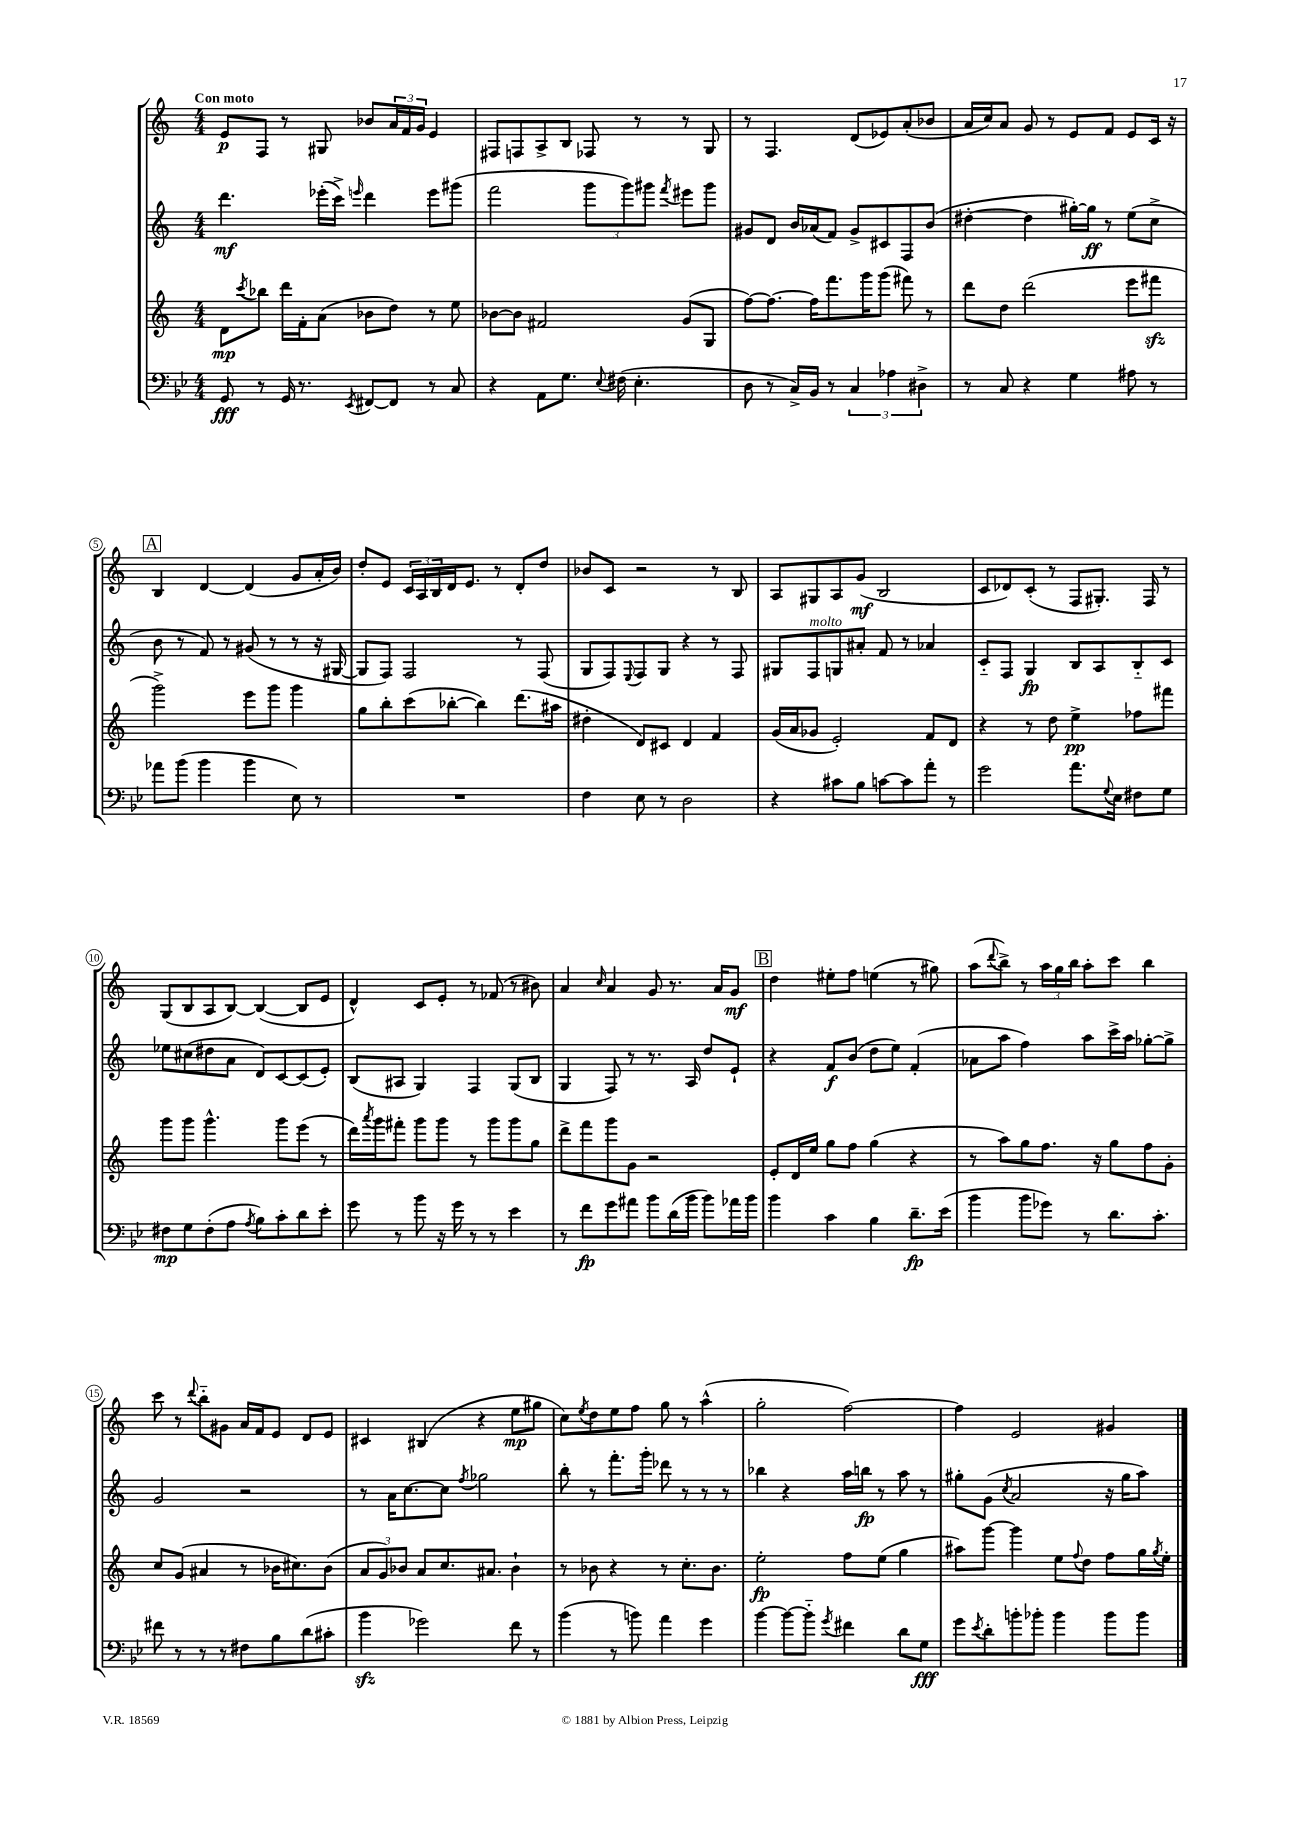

**kern	**kern	**kern	**kern
*staff4	*staff3	*staff2	*staff1
*clefF4	*clefG2	*clefG2	*clefG2
*k[b-e-]	*k[]	*k[]	*k[]
*M4/4	*M4/4	*M4/4	*M4/4
8GG	8d	4.ddd	8e
.	8qccc	.	.
8r	8bb-	.	8F
16GG	16ddd	.	8r
8.r	16f'	.	.
.	(8a	(16eee-'	8G#
.	.	16ccc^)	.
8qEE-	.	16qqeee	.
[8FF#	8b-	4ddd	8b-
8FF#]	8dd)	.	24a
.	.	.	24f
.	.	.	24g
8r	8r	8eee	4e
8C	8ee	(8ggg#	.
=	=	=	=
4r	[8b-	2fff	8F#
.	8b-]	.	8F
8AA	2f#	.	8A^
8.G	.	.	8B
.	.	12ggg	8F-
8qqE-	.	.	.
(16F#	.	.	.
.	.	12ggg)	.
4.E-'	.	.	8r
.	.	12ggg#	.
.	.	8qfff	.
.	(8g	8eee#	8r
.	8G	8ggg#	8G
=	=	=	=
8D	[8ff)	8g#	8r
8r	8.ff_	8d	4.F
16C^)	.	16b	.
16BB-	16ff]	(16a-	.
8r	8.fff	8f)	.
6C	.	8g#^	(8d
.	16ggg	.	.
.	(8ggg	8c#	8e-)
6A-	.	.	.
.	8fff#)	8F	(8a'
6D#^	.	.	.
.	8r	(8b	8b-
=	=	=	=
8r	8ddd	[4dd#'	16a
.	.	.	16cc)
8C	8dd	.	8a
4r	(2ddd	4dd#]	8g
.	.	.	8r
4G	.	[16gg#')	8e
.	.	16gg#]	.
.	.	8r	8f
8A#	8eee	(8ee	8e
8r	8fff#	8cc^	16c
.	.	.	16r
=	=	=	=
8a-	2ggg^)	8b	4B
(8b-	.	8r	.
4b-	.	8f)	[4d
.	.	8r	.
4b-	8eee	(8g#	(4d]
.	8ggg	8r	.
8E-)	4ggg	8r	8g
8r	.	16r	16a'
.	.	[16G#	16b)
=	=	=	=
1r	8gg	8G#]	8dd'
.	8bb'	8F)	8e
.	(8ccc	2F	24c
.	.	.	24A
.	.	.	24B
.	[8bb-'	.	16d
.	.	.	8.e
.	4bb-])	.	.
.	.	.	8r
.	(8.ddd	8r	8d'
.	.	(8F	8dd
.	16aa#	.	.
=	=	=	=
4F	4dd#'	8G	8b-
.	.	8F)	8c
.	.	8qqE	.
8E-	8d)	8F	2r
8r	8c#	8G	.
2D	4d	4r	.
.	4f	8r	8r
.	.	8F	8B
=	=	=	=
4r	(16g	8G#	8A
.	16a	.	.
.	8g-	8F	8G#
8c#	2e')	8G	8A
8B-	.	8a#'	(8g
[8c	.	8f	2B
8c]	.	8r	.
8a'	8f	4a-	.
8r	8d	.	.
=	=	=	=
2g	4r	8c'~	8c
.	.	8F	8d-)
.	8r	4G	(8c'
.	8dd	.	8r
8.a	4ee^	8B	8F
.	.	8A	8.G#')
8qqG	.	.	.
16E-	.	.	.
8F#	8ff-	8B'~	.
.	.	.	16F
8G	8fff#	8c	8r
=	=	=	=
8F#	8ggg	8ee-	(8G
8G	8ggg	(8cc#	8B
(8F#'	4.ggg^^	8dd#	8A
8A	.	8a	[8B)
8qA	.	.	.
8B-)	.	8d)	(4B_
8c'	8ggg	[8c	.
8d	(8eee	(8c]	8B]
8e-'	8r	8e')	8e
=	=	=	=
8g	16ddd)	(8B	4d^^)
.	8qaaa	.	.
.	16ggg	.	.
8r	8fff#'	8A#	.
8b-	8ggg	4G)	8c
16r	8ggg	.	8e'
16g	.	.	.
8r	8r	4F	8r
8r	8ggg	.	(8f-
4e-	8ggg	(8G	8r
.	8gg	8B	8b#)
=	=	=	=
8r	8ddd^	4G	4a
8f	8fff	.	.
.	.	.	16qqcc
8g	8ggg	8F)	4a
8a#	8g	8r	.
8b-	2r	8.r	8g
(16d	.	.	8.r
16b-	.	16A	.
8b-)	.	8dd	.
.	.	.	16a
16a-	.	8e`	8g
16b-	.	.	.
=	=	=	=
4b-	8e'	4r	4dd
.	16d	.	.
.	16ee	.	.
4c	8gg	8f	8ee#'
.	8ff	(8b	8ff
4B-	(4gg	8dd	(4ee
.	.	8ee)	.
8.d~	4r	(4f'	8r
.	.	.	8gg#)
(16e-	.	.	.
=	=	=	=
4b-	8r	8a-	(8aa
.	.	.	8qqddd
.	8aa)	8aa	8bb^)
8b-	8gg	4ff)	8r
8g-)	8.ff	.	24aa
.	.	.	24gg
.	.	.	24bb
8r	.	8aa	8aa'
.	16r	.	.
8.d	8gg	16ccc^	8ccc
.	.	16aa	.
.	8ff	[8gg-'	4bb
8.c'	.	.	.
.	8g'	8gg-^]	.
=	=	=	=
8f#	8cc	2g	8ccc
8r	(8g	.	8r
.	.	.	8qqddd
8r	4a#	.	8bb'~
8r	.	.	8g#
8F#	8r	2r	16a
.	.	.	16f
8B-	16b-	.	8e
.	8.cc#)	.	.
(8d	.	.	8d
8c#'	(8b-	.	8e
=	=	=	=
4b-	12a	8r	4c#
.	12g)	.	.
.	.	16a	.
.	12b-	.	.
.	.	[8.cc	.
2g-)	8a	.	(4B#
.	8.cc	8cc]	.
.	.	8qff	.
.	.	2gg-	4r
.	8.a#	.	.
8f	4b-`	.	8ee
8r	.	.	8gg#
=	=	=	=
(4b-	8r	8bb'	8cc)
.	.	.	8qee
.	8b-	8r	8dd
8r	4r	8.fff'	8ee
8b)	.	.	8ff
.	.	16ggg'	.
4a	8r	8ddd-	8gg
.	8.cc'	8r	8r
4g	.	8r	(4aa^^
.	8.b-	.	.
.	.	8r	.
=	=	=	=
[4b-	2ee'	4bb-	2gg'
8b-_	.	4r	.
8b-'~]	.	.	.
8qg	.	.	.
4f#	8ff	16aa	[2ff)
.	.	16bb	.
.	(8ee	8r	.
8d	4gg	8aa	.
8G	.	8r	.
=	=	=	=
8g	8aa#)	8gg#'	4ff]
8qe-	.	.	.
8d'	[8ggg	(8g	.
.	.	8qcc	.
8b'	4ggg]	2a	2e
8b-'	.	.	.
4b-	8ee	.	.
.	8qqff	.	.
.	8dd	.	.
8b-	8ff	16r	4g#
.	.	16gg#	.
8b-	16gg	8aa)	.
.	8qgg	.	.
.	16ee'	.	.
==	==	==	==
*-	*-	*-	*-
